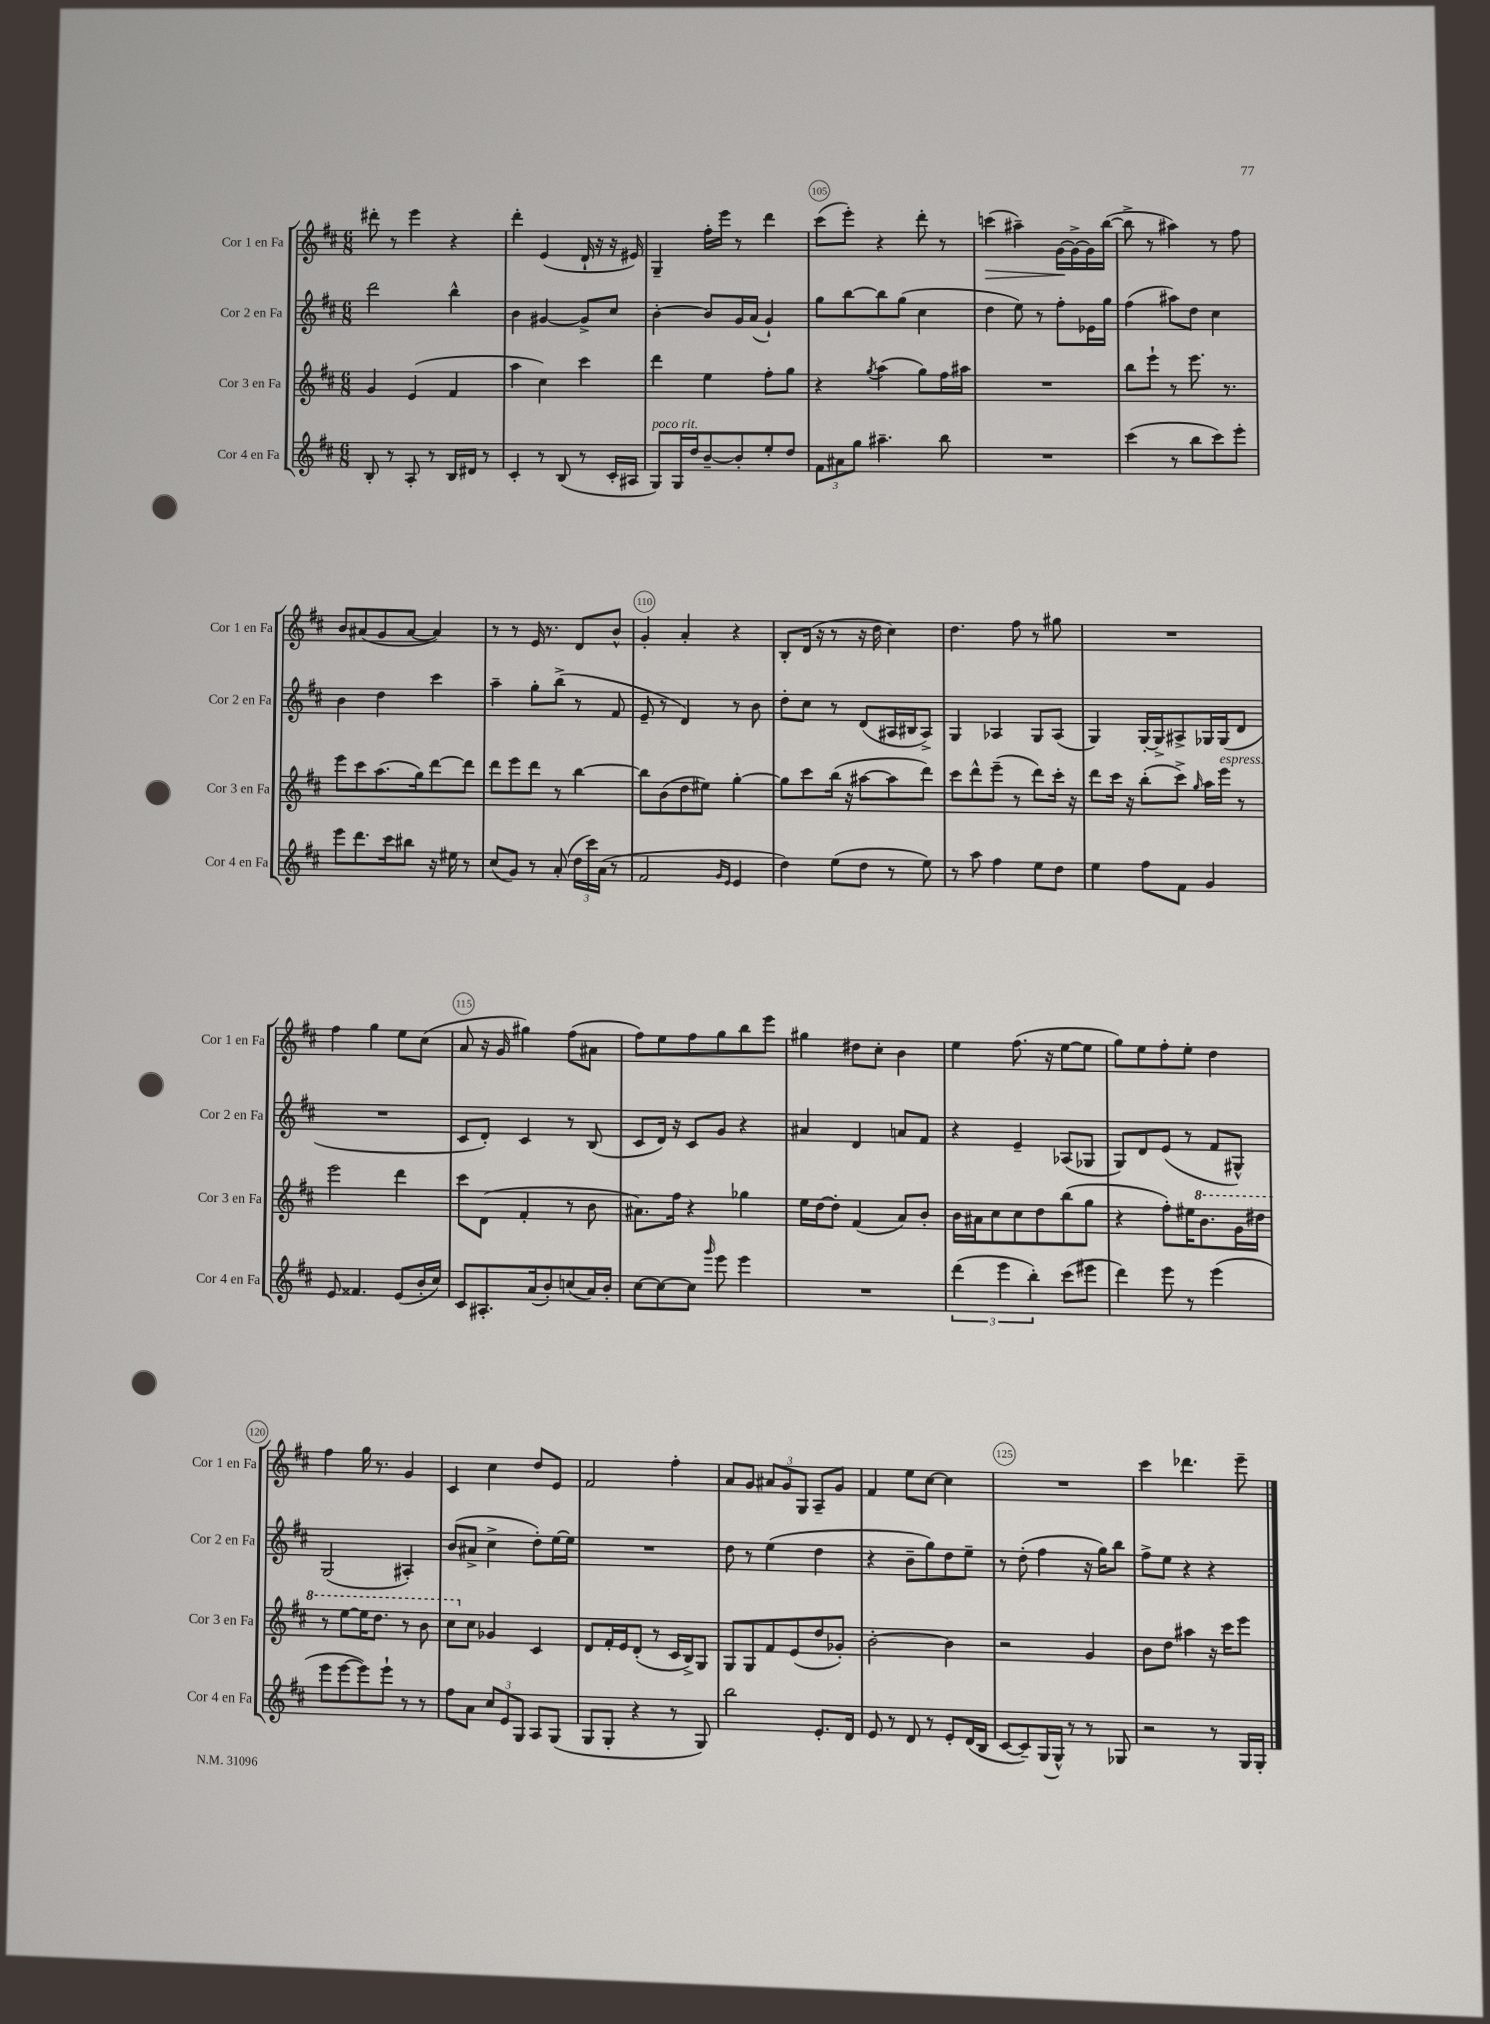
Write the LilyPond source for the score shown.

<<
\new StaffGroup <<
\new Staff = "s0" \with { instrumentName = "Cor 1 en Fa" shortInstrumentName = "Cor 1 en Fa" } {
    \clef treble \key d \major \numericTimeSignature \time 6/8
    \autoBeamOff dis'''8-. r8 e'''4 r4 |
    d'''4-. e'4( d'16-! r16 r16 eis'16) |
    g4-- fis''16[-. e'''16] r8 d'''4 |
    cis'''8[( e'''8]-.) r4 d'''8-. r8 |
    c'''4\>( ais''4--) g'16[~\! g'16~-> g'16 b''16]~( |
    b''8-> r8 ais''4) r8 fis''8 |
    b'8[ ais'8( g'8 ais'8]~ ais'4) |
    r8 r8 e'16 r8. d'8[ b'8]-^ |
    g'4-. a'4-. r4 |
    b8[-. d'16]( r16 r8 r16 d''16 cis''4) |
    d''4. fis''8 r8 gis''8 |
    R2. |
    fis''4 g''4 e''8[ cis''8]( |
    a'8 r16 g'16 gis''4) fis''8[( ais'8] |
    fis''8[) e''8 fis''8 g''8 b''8 e'''8] |
    gis''4 dis''8[ cis''8]-. b'4 |
    e''4 fis''8.( r16 e''8[~ e''8] |
    g''8[) e''8 fis''8-. e''8]-. d''4 |
    fis''4 g''16 r8. g'4 |
    cis'4 cis''4 d''8[ e'8] |
    fis'2 fis''4-. |
    a'8[ g'8] \tuplet 3/2 { ais'8[ g'8 g8] } a8[-- g'8] |
    fis'4 e''8[ cis''8]~ cis''4 |
    R2. |
    cis'''4 des'''4. e'''8-- \bar "|." |
}
\new Staff = "s1" \with { instrumentName = "Cor 2 en Fa" shortInstrumentName = "Cor 2 en Fa" } {
    \clef treble \key d \major \numericTimeSignature \time 6/8
    \autoBeamOff d'''2 b''4-^ |
    b'4 gis'4~ gis'8[-> cis''8] |
    b'4~-. b'8[ g'16 a'16]( g'4-!) |
    g''8[ b''8~ b''8 g''8]( cis''4 |
    d''4 e''8) r8 fis''8[-. ees'16 g''16] |
    fis''4( ais''8[) d''8] cis''4 |
    b'4 d''4 cis'''4 |
    a''4-- g''8[-. b''8]->( r8 fis'8 |
    e'8-- r8 d'4) r8 b'8 |
    d''8[-. cis''8] r8 d'8[( ais16 bis16 ais8]->) |
    g4 aes4 g8[ aes8]( |
    g4) g16[~-. g16-> ais8-> ges16 ges16( d'8] |
    R2. |
    cis'8[ d'8]-.) cis'4 r8 b8( |
    cis'8[ d'16]) r16 cis'8[ g'8] r4 |
    ais'4 d'4 a'8[ fis'8] |
    r4 e'4-- aes8[( ges8] |
    g8[) d'8 e'8]( r8 fis'8[ gis8]-^) |
    g2( ais4-.) |
    b'8[( ais'8]-> cis''4-> d''8[-.) e''16~ e''16] |
    R2. |
    d''8 r8 e''4( d''4 |
    r4 b'8[-- g''8) d''8 e''8]-- |
    r8 d''8-.( fis''4 r16 g''16[) b''8] |
    fis''8[-> e''8] r4 r4 \bar "|." |
}
\new Staff = "s2" \with { instrumentName = "Cor 3 en Fa" shortInstrumentName = "Cor 3 en Fa" } {
    \clef treble \key d \major \numericTimeSignature \time 6/8
    \autoBeamOff g'4 e'4( fis'4 |
    a''4 cis''4) cis'''4 |
    d'''4 e''4 fis''8[-. g''8] |
    r4 \acciaccatura { g''8 } a''4( g''8[) fis''16 ais''16] |
    R2. |
    b''8[ e'''8]-! r8 e'''8. r8. |
    e'''8[ cis'''8 a''8.( g''16) d'''8~ d'''8] |
    d'''8[ e'''8 d'''8] r8 b''4~ |
    b''8[ b'8( d''8 eis''8]) g''4~-. |
    g''8[ cis'''8 b''16]( r16 ais''8[~ ais''8 d'''8]) |
    cis'''8[ d'''8-^ e'''8]--( r8 d'''8[) cis'''16]-. r16 |
    d'''8[ cis'''16] r16 b''8[-.( cis'''8]->) \grace { g''16 } a''16[ e'''16]^\markup { \italic "espress." } r8 |
    e'''2 d'''4 |
    cis'''8[ d'8]( fis'4-. r8 b'8 |
    ais'8.[) fis''16] r4 ges''4 |
    e''16[ d''16~ d''8]-. fis'4( a'8[) b'8]-. |
    b'16[ ais'16 cis''8 cis''8 d''8 b''8( g''8] |
    r4 fis''8[-.) eis''16 \ottava #1 b''8. g''16 dis'''16] |
    r8 e'''8[~ e'''16 d'''8.] r8 b''8 |
    cis'''8[ \ottava #0 cis''8] ges'4 cis'4 |
    d'8[ fis'16-. e'16 d'8]-.( r8 cis'16[ b16->) g8] |
    g8[ g8 fis'8 e'8( d''8 ges'8]-.) |
    b'2~-. b'4 |
    r2 g'4 |
    b'8[ d''8] ais''4 r16 cis'''16[ e'''8] \bar "|." |
}
\new Staff = "s3" \with { instrumentName = "Cor 4 en Fa" shortInstrumentName = "Cor 4 en Fa" } {
    \clef treble \key d \major \numericTimeSignature \time 6/8
    \autoBeamOff b8-. r8 a8-. r8 b16[ dis'16] r8 |
    cis'4-. r8 b8( r8 cis'16[-. ais16] |
    g8[^\markup { \italic "poco rit." }) g16 d''16 b'8~-- b'8-. e''8-. d''8] |
    \tuplet 3/2 { fis'8[ ais'8 g''8] } ais''4.-- b''8 |
    R2. |
    cis'''4( r8 b''8[ cis'''8) e'''8]-. |
    e'''8[ d'''8. cis'''16 bis''8] r16 eis''16 r8 |
    cis''8[( g'8]) r8 a'8-.( \tuplet 3/2 { d''16[ cis'''16) a'16]( } r8 |
    fis'2 \grace { g'16[ e'16] } e'4 |
    d''4) e''8[( d''8] r8 e''8) |
    r8 a''8 fis''4 e''8[ d''8] |
    e''4 fis''8[ fis'8] g'4 |
    e'8 fisis'4. e'8[( b'16-. cis''16]) |
    cis'8[ ais8.-. a'16( b'8-.) c''8( a'16) b'16]-. |
    cis''8[~ cis''8~ cis''8] \grace { g'''16 } e'''8 e'''4 |
    R2. |
    \tuplet 3/2 { d'''4( e'''4 b''4-.) } cis'''8[( eis'''8] |
    d'''4) e'''8 r8 e'''4( |
    e'''8[ e'''8~ e'''8) e'''8]-! r8 r8 |
    fis''8[ a'8] \tuplet 3/2 { cis''8[ e'8 g8] } a8[ g8]( |
    g8[ g8]-. r4 r8 g8) |
    b''2 e'8.[-. d'16] |
    e'8 r8 d'8 r8 e'8[-. d'16( b16] |
    cis'8[~ cis'8--) g16( g16]-^) r8 r8 ges8 |
    r2 r8 g16[ g16]-. \bar "|." |
}
>>
>>
\layout { \context { \Score currentBarNumber = #102 \override BarNumber.break-visibility = ##(#f #t #t) barNumberVisibility = #(every-nth-bar-number-visible 5) \override BarNumber.stencil = #(make-stencil-circler 0.1 0.3 ly:text-interface::print) } }
